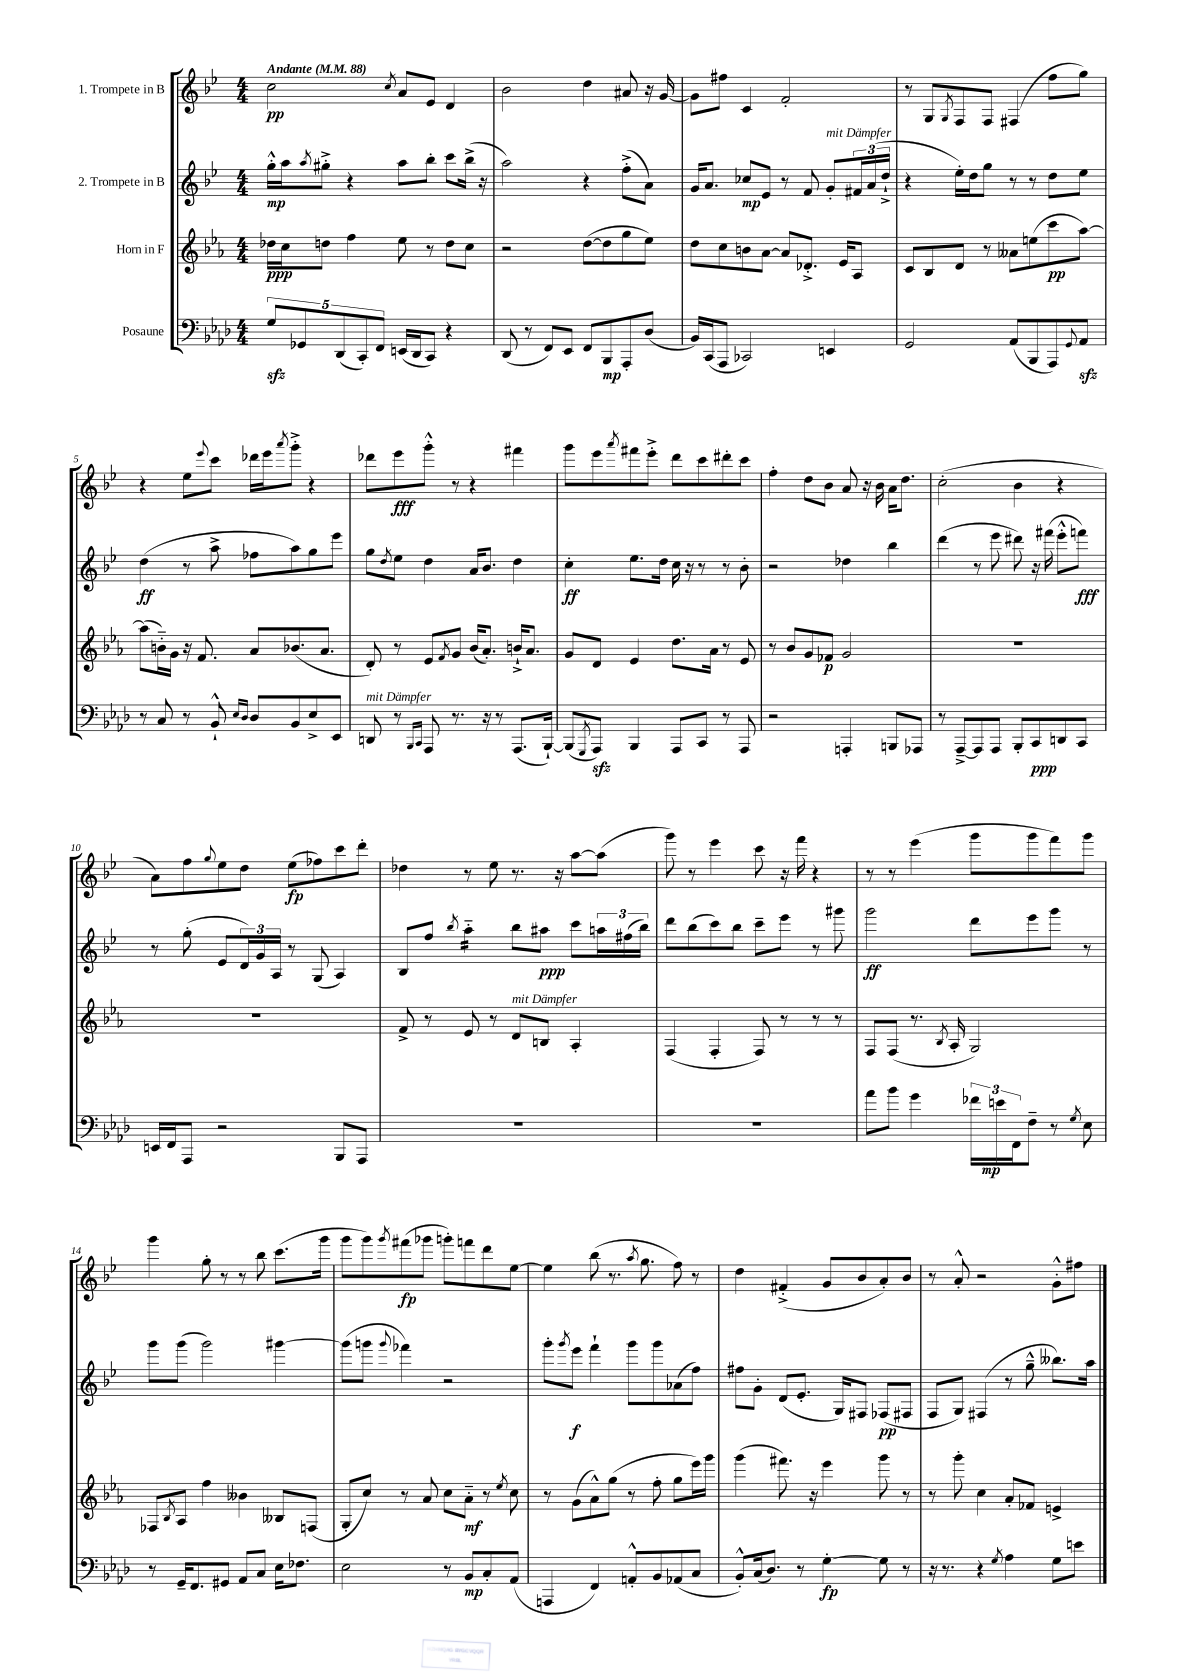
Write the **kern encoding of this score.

**kern	**dynam	**kern	**dynam	**kern	**dynam	**kern	**dynam
*part4	*part4	*part3	*part3	*part2	*part2	*part1	*part1
*staff4	*staff4	*staff3	*staff3	*staff2	*staff2	*staff1	*staff1
*I"Posaune	*	*I"Horn in F	*	*I"2. Trompete in B	*	*I"1. Trompete in B	*
*clefF4	*	*clefG2	*	*clefG2	*	*clefG2	*
*k[b-e-a-d-]	*	*k[b-e-a-]	*	*k[b-e-]	*	*k[b-e-]	*
*M4/4	*	*M4/4	*	*M4/4	*	*M4/4	*
*MM88	*	*MM88	*	*MM88	*	*MM88	*
=1	=1	=1	=1	=1	=1	=1	=1
!	!	!	!	!	!	!LO:TX:a:B:t=Andante	!
10Gzz/L	.	16dd-X\LL	ppp	16gg'^^\LL	mp	2cc\	pp
.	.	16cc\J	.	16aa\J	.	.	.
10GG-X/	.	.	.	.	.	.	.
.	.	.	.	8qaa/	.	.	.
.	.	8ddn\J	.	8gg#X'^\J	.	.	.
(10DD-/	.	.	.	.	.	.	.
.	.	4ff\	.	4r	.	.	.
10CC'/)	.	.	.	.	.	.	.
10FF/J	.	.	.	.	.	.	.
.	.	.	.	.	.	8qcc/	.
(16EEn/LL	.	8ee-\	.	8aa\L	.	8a/L	.
16DD-/J	.	.	.	.	.	.	.
8CC/J)	.	8r	.	8bb-'\J	.	8e-/J	.
4r	.	8dd\L	.	8ccc\L	.	4d/	.
.	.	8cc\J	.	(16bb-^\Jk	.	.	.
.	.	.	.	16r	.	.	.
=2	=2	=2	=2	=2	=2	=2	=2
(8DD-/	.	2r	.	2aa\)	.	2b-\	.
8r	.	.	.	.	.	.	.
8FF/L)	.	.	.	.	.	.	.
8EE-/J	.	.	.	.	.	.	.
8FF/L	.	([8dd\L	.	4r	.	4dd\	.
8BBB-/	mp	8dd\]	.	.	.	.	.
8AAA-'/	.	8gg\	.	(8ff'^\L	.	8a#X/	.
(8D-/J	.	8ee-\J)	.	8a\J)	.	16r	.
.	.	.	.	.	.	[16g/	.
=3	=3	=3	=3	=3	=3	=3	=3
16BB-/LL)	.	8dd\L	.	16g/KL	.	8g\L]	.
(16CC/J	.	.	.	8.a/J	.	.	.
8AAA-/J	.	8cc\	.	.	.	8ff#X\J	.
2CC-X/)	.	8bn\	.	8cc-X/L	mp	4c/	.
.	.	[8a-\J	.	8e-/J	.	.	.
.	.	8a-/L]	.	8r	.	2f'/	.
.	.	8.d-X'^/J	.	8f/	.	.	.
!	!	!	!	!LO:TX:a:i:t=mit Dämpfer	!	!	!
4EEn/	.	.	.	8g'/L	.	.	.
.	.	16e-/KL	.	.	.	.	.
.	.	8A-/J	.	24f#X/L	.	.	.
.	.	.	.	(24a/	.	.	.
.	.	.	.	24dd`^/JJ	.	.	.
=4	=4	=4	=4	=4	=4	=4	=4
2GG/	.	8c/L	.	4r	.	8r	.
.	.	8B-/	.	.	.	8G/L	.
.	.	.	.	.	.	8qG/	.
.	.	8d/J	.	16ee-'\LL)	.	8F/	.
.	.	.	.	16dd\J	.	.	.
.	.	8r	.	8gg\J	.	8F/J	.
(8AA-/L	.	8a--X\L	.	8r	.	(4F#X/	.
8BBB-/	.	(8een\	.	8r	.	.	.
8AAA-/)	.	8ccc\	pp	8dd\L	.	8ff\L	.
8qqGG/	.	.	.	.	.	.	.
8AA-zz/J	.	[8aa-\J)	.	8ee-\J	.	8gg\J)	.
!!LO:LB:g=z
=5	=5	=5	=5	=5	=5	=5	=5
8r	.	(8aa-\L]	.	(4dd\	ff	4r	.
8C/	.	16bn\L)	.	.	.	.	.
.	.	16g\JJ	.	.	.	.	.
8r	.	16r	.	8r	.	8ee-\L	.
.	.	8.f/	.	.	.	.	.
.	.	.	.	.	.	8qqeee-/	.
8BB-`^^/	.	.	.	8aa^\	.	8ccc\J	.
16qqE-/LL	.	.	.	.	.	.	.
16qqD-/JJ	.	.	.	.	.	.	.
8D-/L	.	8a-/L	.	8ff-X\L	.	16ddd-X\LL	.
.	.	.	.	.	.	16eee-\J	.
.	.	.	.	.	.	8qaaa/	.
8BB-/	.	(8.b-X/	.	8aa\)	.	8ggg'^\J	.
8E-^/	.	.	.	8gg\	.	4r	.
.	.	8.a-/J	.	.	.	.	.
8EE-/J	.	.	.	8eee-\J	.	.	.
=6	=6	=6	=6	=6	=6	=6	=6
!LO:TX:a:i:t=mit Dämpfer	!	!	!	!	!	!	!
8DDn/	.	8d'/)	.	8gg\L	.	8ddd-X\L	.
.	.	.	.	8qdd/	.	.	.
8r	.	8r	.	8ee-\J	.	8eee-\	fff
16qqBBB-/LL	.	.	.	.	.	.	.
16qqCC/JJ	.	.	.	.	.	.	.
8AAA-/	.	8e-/L	.	4dd\	.	8ggg'^^\J	.
.	.	8qf/	.	.	.	.	.
8.r	.	8g/J	.	.	.	8r	.
.	.	(16b-/KL	.	16a/KL	.	4r	.
16r	.	8.a-'/J)	.	8.b-/J	.	.	.
8r	.	.	.	.	.	.	.
(8.AAA-/L	.	16bn`^/KL	.	4dd\	.	4fff#X\	.
.	.	8.a-/J	.	.	.	.	.
[16BBB-`/Jk)	.	.	.	.	.	.	.
=7	=7	=7	=7	=7	=7	=7	=7
(8BBB-/L]	.	8g/L	.	4cc'\	ff	8ggg\L	.
8qGGG/	.	.	.	.	.	.	.
8AAA-zz/J)	.	8d/J	.	.	.	8eee-\	.
.	.	.	.	.	.	8qaaa/	.
4BBB-/	.	4e-/	.	8.ee-\L	.	8fff#X\	.
.	.	.	.	.	.	8eee-'^\J	.
.	.	.	.	16dd\Jk	.	.	.
8AAA-/L	.	8.dd\L	.	16cc\	.	8ddd\L	.
.	.	.	.	16r	.	.	.
8CC/J	.	.	.	8r	.	8ccc\	.
.	.	16a-\Jk	.	.	.	.	.
8r	.	8r	.	8r	.	8ddd#X'\	.
8AAA-/	.	8e-/	.	8b-'\	.	8ccc\J	.
=8	=8	=8	=8	=8	=8	=8	=8
2r	.	8r	.	2r	.	4ff'\	.
.	.	8b-/L	.	.	.	.	.
.	.	8g/	.	.	.	8dd\L	.
.	.	8f-X/J	p	.	.	8b-\J	.
4AAAn'/	.	2g/	.	4dd-X\	.	8a/	.
.	.	.	.	.	.	16r	.
.	.	.	.	.	.	16b-\	.
8BBBn/L	.	.	.	4bb-\	.	16a\KL	.
.	.	.	.	.	.	8.dd\J	.
8AAA-X/J	.	.	.	.	.	.	.
=9	=9	=9	=9	=9	=9	=9	=9
8r	.	1r	.	(4ddd\	.	(2cc'\	.
[8AAA-~^/L	.	.	.	.	.	.	.
8AAA-/]	.	.	.	8r	.	.	.
8AAA-/J	.	.	.	8eee-\	.	.	.
8BBB-'/L	.	.	.	8ddd#X\)	.	4b-\	.
8CC/	ppp	.	.	16r	.	.	.
.	.	.	.	(16fff#X\	.	.	.
8DDn/	.	.	.	8eee-'^^\L	.	4r	.
8CC/J	.	.	.	8fffn\J)	fff	.	.
!!LO:LB:g=z
=10	=10	=10	=10	=10	=10	=10	=10
16EEn/LL	.	1r	.	8r	.	8a\L)	.
16FF/J	.	.	.	.	.	.	.
8AAA-/J	.	.	.	(8gg'\	.	8ff\	.
.	.	.	.	.	.	8qqgg/	.
2r	.	.	.	8e-/L	.	8ee-\	.
.	.	.	.	24d/L)	.	8dd\J	.
.	.	.	.	24g/	.	.	.
.	.	.	.	24A/JJ	.	.	.
.	.	.	.	8r	.	(8ee-\L	fp
.	.	.	.	(8G/	.	8ff-X\)	.
8BBB-/L	.	.	.	4A/)	.	8ccc\	.
8AAA-/J	.	.	.	.	.	8ddd'\J	.
=11	=11	=11	=11	=11	=11	=11	=11
1r	.	8f^/	.	8B-/L	.	4dd-X\	.
.	.	8r	.	8ff/J	.	.	.
.	.	.	.	8qbb-/	.	.	.
*	*	*	*	*tremolo	*	*	*
.	.	8e-/	.	16aa\LL	.	8r	.
.	.	.	.	16aa\	.	.	.
.	.	8r	.	16aa\	.	8ee-\	.
.	.	.	.	16aa\JJ	.	.	.
*	*	*	*	*Xtremolo	*	*	*
!	!	!LO:TX:a:i:t=mit Dämpfer	!	!	!	!	!
.	.	8d/L	.	8bb-\L	.	8.r	.
.	.	8Bn/J	.	8aa#X\J	ppp	.	.
.	.	.	.	.	.	16r	.
.	.	4A-'/	.	8ccc\L	.	[8aa\L	.
.	.	.	.	24aan\L	.	(8aa\J]	.
.	.	.	.	(24ff#X\	.	.	.
.	.	.	.	24bb-\JJ)	.	.	.
=12	=12	=12	=12	=12	=12	=12	=12
1r	.	(4F/	.	8ddd\L	.	8ggg\)	.
.	.	.	.	(8bb-\	.	8r	.
.	.	4F'/	.	8ccc\)	.	4eee-\	.
.	.	.	.	8bb-\J	.	.	.
.	.	8F/)	.	8ccc~\L	.	8ccc\	.
.	.	8r	.	8eee-\J	.	16r	.
.	.	.	.	.	.	16fff\	.
.	.	8r	.	8r	.	4r	.
.	.	8r	.	8ggg#X\	.	.	.
=13	=13	=13	=13	=13	=13	=13	=13
8a-\L	.	8F/L	.	2ggg\	ff	8r	.
8b-\J	.	(8F/J	.	.	.	8r	.
4g\	.	8.r	.	.	.	(4eee-\	.
.	.	8qB-/	.	.	.	.	.
.	.	16A-'/	.	.	.	.	.
24f-X\LL	.	2G/)	.	8ddd\L	.	8ggg\L	.
24en\	mp	.	.	.	.	.	.
24FF\J	.	.	.	.	.	.	.
8F~\J	.	.	.	8eee-\	.	8ggg\	.
8r	.	.	.	8ggg\J	.	8fff\)	.
8qG/	.	.	.	.	.	.	.
8E-\	.	.	.	8r	.	8ggg\J	.
!!LO:LB:g=z
=14	=14	=14	=14	=14	=14	=14	=14
8r	.	8F-X/L	.	8ggg\L	.	4ggg\	.
.	.	8qB-/	.	.	.	.	.
16GG~/KL	.	8A-/J	.	(8ggg\J	.	.	.
8.FF/	.	.	.	.	.	.	.
.	.	4ff\	.	2ggg\)	.	8gg'\	.
8GG#X/J	.	.	.	.	.	8r	.
8AA-/L	.	4b--X\	.	.	.	8r	.
8C/J	.	.	.	.	.	8bb-\	.
16E-\KL	.	8B--X/L	.	[4ggg#X\	.	(8.ccc\L	.
8.F-X\J	.	.	.	.	.	.	.
.	.	(8Fn/J	.	.	.	.	.
.	.	.	.	.	.	16ggg\Jk	.
=15	=15	=15	=15	=15	=15	=15	=15
2E-\	.	8G'/L	.	(8ggg#\L]	.	8ggg\L	.
.	.	8cc/J)	.	8gggn\J	.	8ggg\)	.
.	.	.	.	8qqggg/	.	8qggg/	.
.	.	8r	.	4fff-X\)	.	(8fff#X\	fp
.	.	8a-/	.	.	.	8ggg-X\J	.
8r	.	8cc\L	.	2r	.	8gggn'\L)	.
8BB-/L	mp	8a-\J	mf	.	.	8fffn\	.
8C'/	.	8r	.	.	.	8ddd\	.
.	.	8qee-/	.	.	.	.	.
(8AA-/J	.	8cc\	.	.	.	[8ee-\J	.
=16	=16	=16	=16	=16	=16	=16	=16
4AAAn/	.	8r	.	8ggg'\L	.	4ee-\]	.
.	.	.	.	8qggg/	.	.	.
.	.	(8g\L	.	8eee-\J	f	.	.
4FF/)	.	8a-^^\)	.	4fff`\	.	(8bb-\	.
.	.	(8gg\J	.	.	.	8.r	.
8AAn'^^/L	.	8r	.	8ggg\L	.	.	.
.	.	.	.	.	.	8qaa/	.
.	.	.	.	.	.	8.gg\	.
8BB-/	.	8ff'\	.	8ggg\	.	.	.
(8AA-X/	.	8gg\L	.	(8a-X\	.	8ff\)	.
8C/J	.	16eee-\L)	.	8ff\J)	.	8r	.
.	.	16ggg\JJ	.	.	.	.	.
=17	=17	=17	=17	=17	=17	=17	=17
8BB-'^^/L)	.	(4ggg\	.	8ff#X\L	.	4dd\	.
(16C/k	.	.	.	8g'\J	.	.	.
8.D-/J)	.	.	.	.	.	.	.
.	.	8.fff#X\)	.	(8d/L	.	(4f#X'^/	.
8r	.	.	.	8.e-'/J	.	.	.
.	.	16r	.	.	.	.	.
[4G'\	fp	4eee-\	.	.	.	8g/L	.
.	.	.	.	16G/KL)	.	.	.
.	.	.	.	8F#X/J	.	8b-/	.
8G\]	.	8ggg\	.	(8F-X/L	pp	8a'/)	.
8r	.	8r	.	8F#X/J	.	8b-/J	.
=18	=18	=18	=18	=18	=18	=18	=18
16r	.	8r	.	8F/L	.	8r	.
8.r	.	.	.	.	.	.	.
.	.	8ggg'\	.	8G/J)	.	8a'^^/	.
4r	.	4cc\	.	(4F#X/	.	2r	.
8qG/	.	.	.	.	.	.	.
4A-\	.	8a-'/L	.	8r	.	.	.
.	.	8f-X/J	.	8gg~^^\	.	.	.
8G\L	.	4en^/	.	8.bb--X\L)	.	8g'^^\L	.
8en\J	.	.	.	.	.	8ff#X\J	.
.	.	.	.	16aa\Jk	.	.	.
==	==	==	==	==	==	==	==
*-	*-	*-	*-	*-	*-	*-	*-
